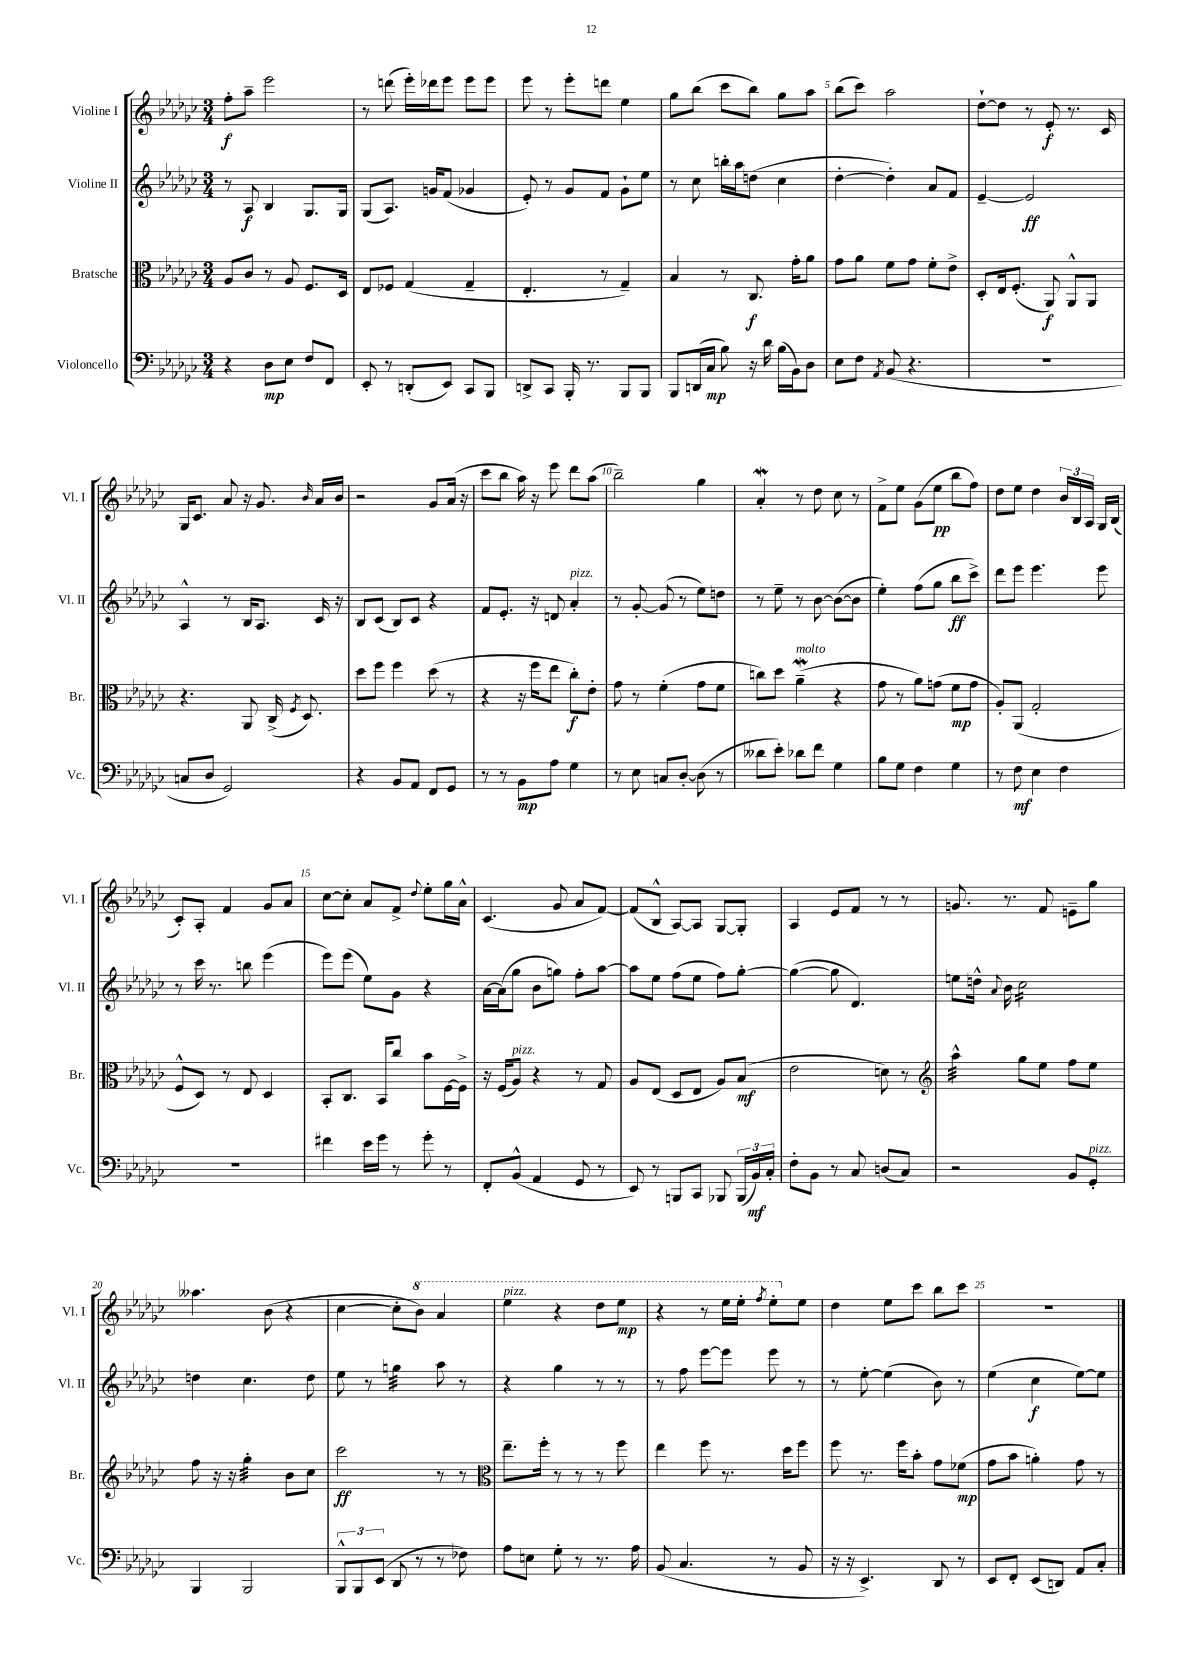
<<
\new StaffGroup <<
\new Staff = "s0" \with { instrumentName = "Violine I" shortInstrumentName = "Vl. I" } {
    \clef treble \key ges \major \numericTimeSignature \time 3/4
    \autoBeamOff f''8[-.\f aes''8]-- ees'''2 |
    r8 d'''8( ees'''16[-.) des'''16 ees'''8] ees'''8[ ees'''8] |
    ees'''8 r8 ees'''8[-. d'''8] ees''4 |
    ges''8[ bes''8]( ces'''8[ bes''8]) ges''8[ aes''8] |
    bes''8[( ces'''8]) aes''2 |
    des''8[~-! des''8] r8 ees'8-.\f r8. ces'16 |
    ges16[ ces'8.] aes'8 r16 ges'8. \grace { bes'16 } aes'16[ bes'16] |
    r2 ges'8[ aes'16]( r16 |
    ces'''8[ bes''8] aes''16) r16 ees'''8 des'''8[ aes''8]( |
    bes''2--) ges''4 |
    aes'4-.\mordent r8 des''8 ces''8 r8 |
    f'8[-> ees''8] ges'8[( ees''8]\pp bes''8[ f''8]) |
    des''8[ ees''8] des''4 \tuplet 3/2 { bes'16[ bes16 aes16] } ges16[ bes16]( |
    ces'8[-.) aes8]-. f'4 ges'8[ aes'8] |
    ces''8[~ ces''8]-. aes'8[ f'8]-> \appoggiatura { des''8 } ees''8[-. ges''16 aes'16]-^ |
    ces'4.( ges'8 aes'8[ f'8]~) |
    f'8[( bes8]-^ aes8[~) aes8] ges8[~ ges8]-. |
    aes4 ees'8[ f'8] r8 r8 |
    g'8. r8. f'8 e'8[-- ges''8] |
    aeses''4. bes'8( r4 |
    ces''4~ ces''8[-. \ottava #1 bes''8]) aes''4 |
    ees'''4^\markup { \italic "pizz." } r4 des'''8[ ees'''8]\mp |
    r4 r8 ees'''16[ ees'''16]-. \acciaccatura { f'''8 } ees'''8[-. \ottava #0 ees''8] |
    des''4 ees''8[ ces'''8] bes''8[ ces'''8] |
    R2. \bar "|." |
}
\new Staff = "s1" \with { instrumentName = "Violine II" shortInstrumentName = "Vl. II" } {
    \clef treble \key ges \major \numericTimeSignature \time 3/4
    \autoBeamOff r8 aes8\f bes4 ges8.[ ges16] |
    ges8[( aes8.]) g'16[ f'8]( ges'4 |
    ees'8-.) r8 ges'8[ f'8] ges'8[-! ees''8] |
    r8 ces''8 b''16[-. aes''16 d''8]( ces''4 |
    des''4~-. des''4-.) aes'8[ f'8] |
    ees'4~-- ees'2\ff |
    aes4-^ r8 bes16[ aes8.] ces'16 r16 |
    bes8[ ces'8]( bes8[) ces'8] r4 |
    f'8[ ees'8.]-. r16 d'8 aes'4-.^\markup { \italic "pizz." } |
    r8 ges'8~-. ges'8( r8 ees''8[) d''8] |
    r8 ees''8-- r8 bes'8~ bes'8[~( bes'8] |
    ees''4-.) f''8[( ges''8] bes''8[\ff ces'''8]->) |
    des'''8[ ees'''8] ees'''4. ees'''8 |
    r8 ces'''16 r8. b''8 ees'''4( |
    ees'''8[) ees'''8]( ees''8[) ges'8] r4 |
    aes'16[~ aes'16( ges''8] bes'8[ g''8]) f''8[-. aes''8]~ |
    aes''8[ ees''8] f''8[( ees''8] f''8[) ges''8]~-. |
    ges''4~( ges''8 des'4.) |
    e''8[ d''16]-^ \appoggiatura { aes'8 } bes'16 ces''2:16 |
    d''4 ces''4. d''8 |
    ees''8 r8 g''4:32 aes''8 r8 |
    r4 ges''4 r8 r8 |
    r8 f''8 ees'''8[~ ees'''8] ees'''8 r8 |
    r8 ees''8~-. ees''4( bes'8) r8 |
    ees''4( ces''4\f ees''8[~) ees''8] \bar "|." |
}
\new Staff = "s2" \with { instrumentName = "Bratsche" shortInstrumentName = "Br." } {
    \clef alto \key ges \major \numericTimeSignature \time 3/4
    \autoBeamOff aes8[ ces'8] r8 aes8 f8.[ des16] |
    ees8[ fes8] ges4( ges4-- |
    ees4.-. r8 ges4--) |
    bes4 r8 ces8.\f ges'16[-. aes'8] |
    ges'8[ aes'8] f'8[ ges'8] f'8[-. ees'8]-> |
    des8[-. ees16 f8.]-.( aes,8\f) aes,8[-^ aes,8] |
    r4. aes,8 ces16->( \acciaccatura { f8 } des8.) |
    des''8[ f''8] f''4 des''8( r8 |
    r4 r16 f''16[ ees''8] ces''8[-.\f) ees'8]-. |
    ges'8 r8 f'4-.( ges'8[ f'8] |
    c''8[) des''8] aes'4--\mordent^\markup { \italic "molto" }( r4 |
    ges'8 r8 aes'8[) g'8]( f'8[\mp g'8] |
    aes8[-.) aes,8]( ges2-. |
    f8[-^ des8]) r8 ees8 des4 |
    bes,8[-. ces8.] bes,16[ ces''8] bes'8[ f16~ f16]-> |
    r16 f16[( aes8]^\markup { \italic "pizz." }) r4 r8 ges8 |
    aes8[ ees8]( des8[ ees8] aes8[) bes8]\mf( |
    ees'2 d'8) r8 |
    \clef treble aes''4:32-^ ges''8[ ees''8] f''8[ ees''8] |
    f''8 r16 r16 ges''4:32-. bes'8[ ces''8] |
    ces'''2\ff r8 r8 |
    \clef alto ees''8.[-- f''16]-. r8 r8 r8 f''8 |
    ees''4 f''8 r8. des''16[ f''8] |
    f''8 r8. f''16[ bes'8]-. ges'8[ fes'8]\mp( |
    ges'8[ bes'8] a'4-.) ges'8 r8 \bar "|." |
}
\new Staff = "s3" \with { instrumentName = "Violoncello" shortInstrumentName = "Vc." } {
    \clef bass \key ges \major \numericTimeSignature \time 3/4
    \autoBeamOff r4 des8[\mp ees8] f8[ f,8] |
    ees,8-. r8 d,8[-.( ees,8]) ces,8[ bes,,8] |
    d,8[-> ces,8] bes,,16-. r8. bes,,8[ bes,,8] |
    bes,,8[ d,16( ces16]\mp bes8) r16 des'16 bes16[( bes,16) des8] |
    ees8[ f8] \acciaccatura { aes,8 } bes,8( r4. |
    R2. |
    c8[ des8] ges,2) |
    r4 bes,8[ aes,8] f,8[ ges,8] |
    r8 r8 bes,8[\mp aes8] ges4 |
    r8 ees8 c8[ des8]~-. des8( r8 |
    deses'8[ ees'8]-.) des'8[ f'8] ges4 |
    bes8[ ges8] f4 ges4 |
    r8 f8\mf ees4 f4 |
    R2. |
    fis'4 ees'16[ ges'16] r8 ges'8-. r8 |
    f,8[-. bes,8]-^( aes,4 ges,8 r8 |
    ees,8) r8 b,,8[ ces,8] bes,,8 \tuplet 3/2 { bes,,16[( bes,16\mf) ces16]-. } |
    f8[-. bes,8] r8 ces8 d8[( ces8]) |
    r2 bes,8[ ges,8]-.^\markup { \italic "pizz." } |
    bes,,4 bes,,2 |
    \tuplet 3/2 { bes,,8[-^ bes,,8 ees,8]( } des,8 r8 r8 fes8) |
    aes8[ e8] ges8-. r8 r8. aes16 |
    bes,8( ces4. r8 bes,8 |
    r16 r16 ees,4.->) des,8 r8 |
    ees,8[ f,8]-. ees,8[( d,8]) aes,8[ ces8]-. \bar "|." |
}
>>
>>
\layout { \context { \Score \override BarNumber.break-visibility = ##(#f #t #t) barNumberVisibility = #(every-nth-bar-number-visible 5) } }
